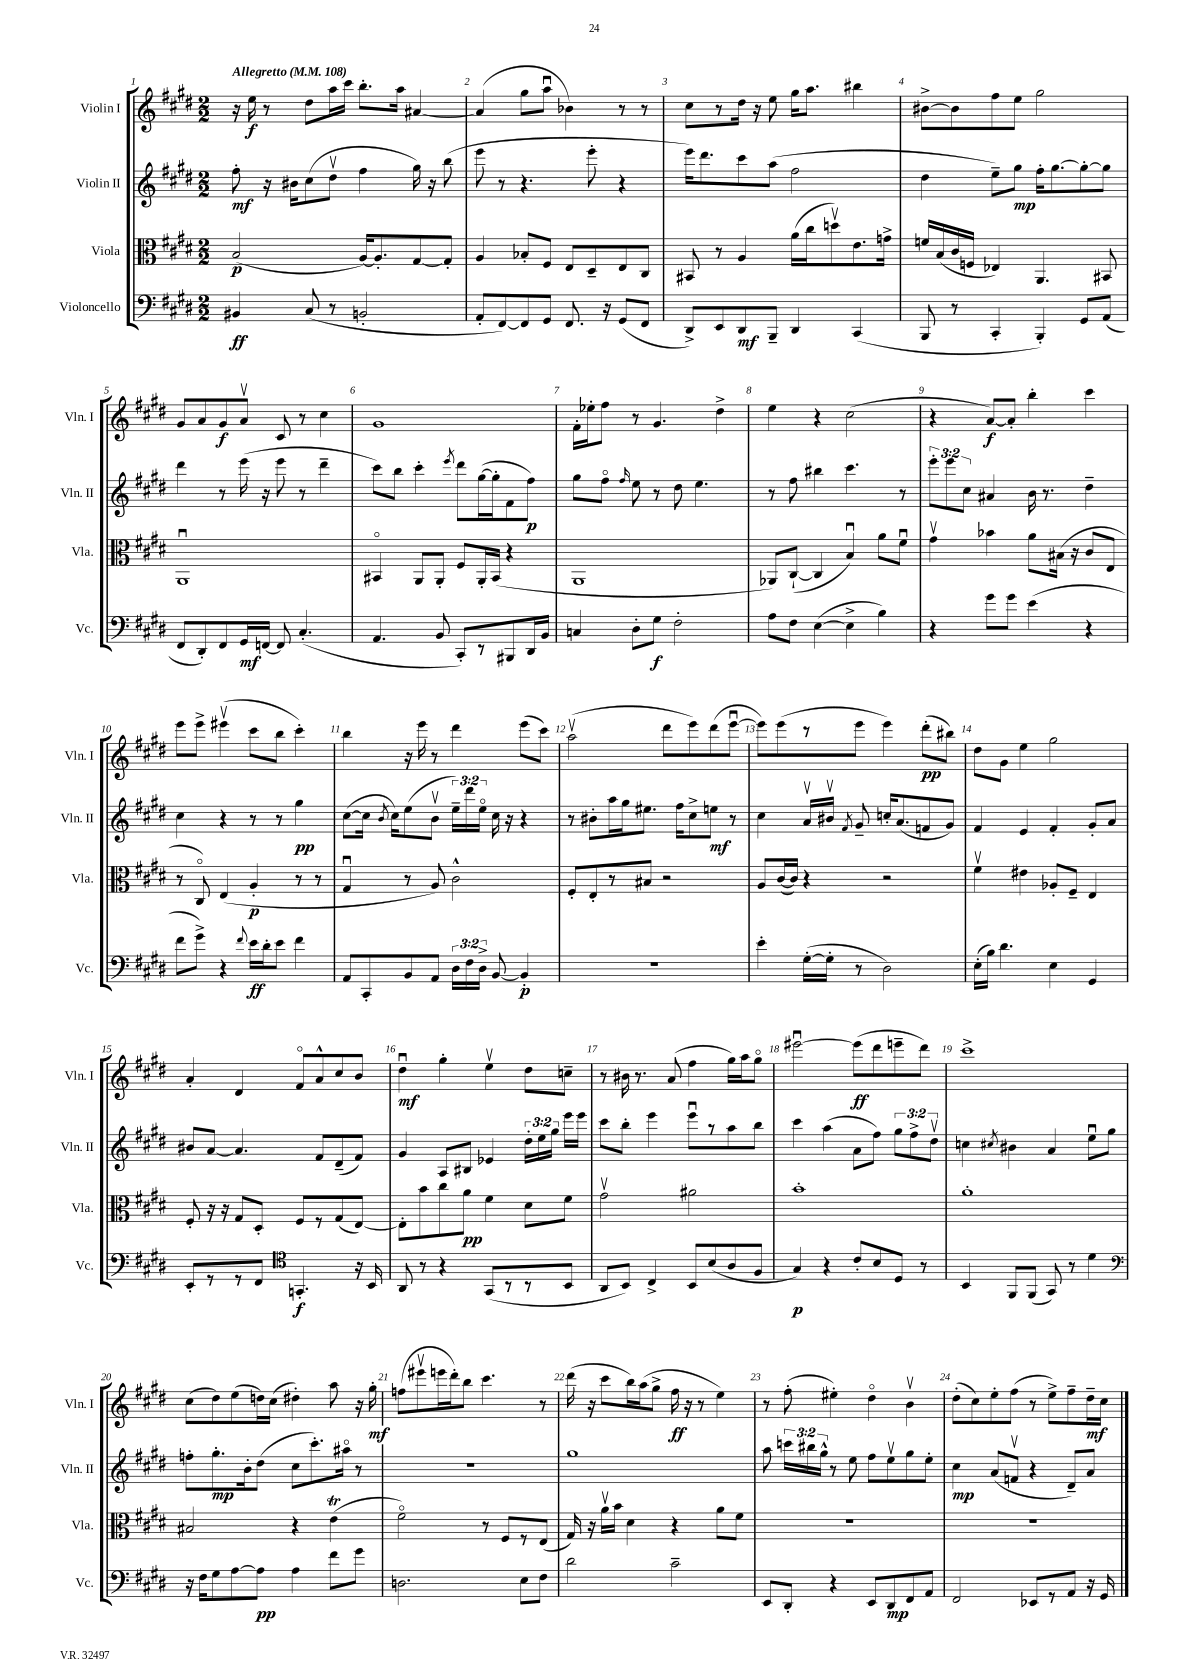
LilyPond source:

<<
\new StaffGroup <<
\new Staff = "s0" \with { instrumentName = "Violin I" shortInstrumentName = "Vln. I" } {
    \clef treble \key e \major \numericTimeSignature \time 2/2 \tempo "Allegretto" 4 = 108
    \autoBeamOff r16 e''16\f r8 dis''8[ a''16 cis'''16] b''8.[-. a''16] ais'4~ |
    ais'4( gis''8[ a''8]\downbow bes'4) r8 r8 |
    cis''8[ r8 dis''16] r16 e''8 gis''16[ a''8.] bis''4 |
    bis'8[~-> bis'8 fis''8 e''8] gis''2 |
    gis'8[ a'8 gis'8\f a'8]\upbow cis'8 r8 cis''4 |
    gis'1 |
    fis'16[-. ees''16-. fis''8] r8 gis'4. dis''4-> |
    e''4 r4 cis''2( |
    r4 a'8[~\f) a'8]-. b''4-. cis'''4 |
    e'''8[ e'''8]-> eis'''4\upbow( cis'''8[ b''8] cis'''4-.) |
    b''4 r16 e'''16 r8 dis'''4 e'''8[( cis'''8]) |
    a''2\upbow( dis'''8[ e'''8) dis'''8( e'''8]~\downbow |
    e'''8[) e'''8( r8 e'''8] e'''4) dis'''8[-.\pp( bis''8]) |
    dis''8[ gis'8] e''4 gis''2 |
    a'4-. dis'4 fis'8[\flageolet a'8-^ cis''8 b'8] |
    dis''4\downbow\mf gis''4-. e''4\upbow dis''8[ c''8]-- |
    r8 bis'16 r8. a'8( fis''4 gis''16[) a''16 gis''8]\flageolet |
    eis'''2~\downbow eis'''8[\ff( dis'''8 e'''8-- dis'''8]) |
    cis'''1-> |
    cis''8[( dis''8) e''8( d''16) cis''16]( dis''4-.) a''8 r16 gis''16-.\mf |
    f''8[( eis'''8\upbow e'''16 dis'''16-.) b''8] cis'''4. r8 |
    dis'''16( r16 cis'''8[ b''16) a''16( gis''8]-> fis''16\ff r16 r8 e''4) |
    r8 fis''8-.( eis''4-.) dis''4\flageolet b'4\upbow |
    dis''8[-.( cis''8) e''8-. fis''8]( r8 e''8[->) fis''8-- dis''16--\mf cis''16] \bar "|." |
}
\new Staff = "s1" \with { instrumentName = "Violin II" shortInstrumentName = "Vln. II" } {
    \clef treble \key e \major \numericTimeSignature \time 2/2 \override Staff.TupletNumber.text = #tuplet-number::calc-fraction-text
    \autoBeamOff fis''8-.\mf r16 bis'16[ cis''8( dis''8]\upbow fis''4 gis''16) r16 b''8( |
    e'''8 r8 r4. e'''8-. r4 |
    e'''16[) dis'''8. cis'''8 a''8]( fis''2 |
    dis''4 e''8[--) gis''8]\mp fis''16[-. gis''8.~ gis''8~-. gis''8] |
    dis'''4 r8 e'''16( r16 e'''8 r8 dis'''4-- |
    cis'''8[) b''8] cis'''4-. \acciaccatura { e'''8 } dis'''8[ gis''16~( gis''16-. fis'8 fis''8]\p) |
    gis''8[ fis''8]\flageolet \grace { fis''16 } e''8 r8 dis''8 e''4. |
    r8 fis''8 bis''4 cis'''4. r8 |
    \tuplet 3/2 { e'''8[-. e'''8 cis''8] } ais'4 b'16 r8. dis''4-- |
    cis''4 r4 r8 r8 gis''4\pp |
    cis''8[~( cis''16] \acciaccatura { b'8 } cis''16[) e''8( b'8]\upbow \tuplet 3/2 { e''16[--) dis'''16 e''16]\flageolet } cis''16 r16 r4 |
    r8 bis'8[-. a''16 gis''16 eis''8.] fis''16[ cis''8-> e''8]\mf r8 |
    cis''4 a'16[\upbow bis'16]\upbow \acciaccatura { fis'8 } gis'8-- c''16[-. a'8.( f'8 gis'8]) |
    fis'4 e'4 fis'4-. gis'8[-. a'8] |
    bis'8[ a'8]~ a'4. fis'8[ dis'8--( fis'8]) |
    gis'4 a8[ bis8] ees'4 \tuplet 3/2 { dis''16[-. e''16 gis''16] } e'''16[ e'''16] |
    cis'''8[ b''8]-. e'''4 e'''8[\downbow r8 a''8 b''8] |
    cis'''4 a''4( a'8[ fis''8]) \tuplet 3/2 { gis''8[ fis''8-> dis''8]\upbow } |
    c''4 \acciaccatura { cis''8 } bis'4 a'4 e''8[\downbow gis''8] |
    f''8[-. gis''8.-.\mp b'16-. dis''8]( cis''8[ cis'''8.-.) ais''16]\flageolet r8 |
    R1 |
    gis''1 |
    a''8 \tuplet 3/2 { c'''16[ bis''16 gis''16]-^ } r8 e''8 fis''8[ e''8\upbow gis''8 e''8]-. |
    cis''4\mp a'8[( f'8]\upbow r4 dis'8[--) a'8] \bar "|." |
}
\new Staff = "s2" \with { instrumentName = "Viola" shortInstrumentName = "Vla." } {
    \clef alto \key e \major \numericTimeSignature \time 2/2
    \autoBeamOff b2\p( a16[~) a8.-. gis8~ gis8]-. |
    a4 bes8[-. fis8] e8[ dis8-- e8 cis8] |
    bis,8 r8 a4 a'16[( cis''16 d''8\upbow) e'8. g'16]-> |
    f'16[ b16( cis'16 f16] ees4) a,4. bis,8 |
    a,1\downbow |
    bis,4\flageolet a,8[ a,8]-. fis8[ a,16-. bis,16]( r4 |
    a,1 |
    aes,8[) cis8]~-!( cis4 b4\downbow) a'8[ fis'8]\downbow |
    gis'4\upbow bes'4 a'8[ bis16]( r16 cis'8[ e8] |
    r8 cis8\flageolet) e4( a4-.\p r8 r8 |
    gis4\downbow r8 a8) cis'2-^ |
    fis8[-. e8-. r8 bis8] r2 |
    a8[ cis'16~( cis'16]) r4 r2 |
    fis'4\upbow eis'4 aes8[-. fis8]-- e4 |
    fis8-. r16 r16 gis8[ dis8]-. fis8[ r8 gis8( e8]~) |
    e8[-. b'8 cis''8 a'8]\pp fis'4 dis'8[ fis'8] |
    gis'2\upbow ais'2 |
    b'1-. |
    a'1-. |
    bis2 r4 e'4\trill( |
    fis'2\flageolet) r8 fis8[ r8 e8]( |
    gis16) r16 a'16[\upbow b'16] dis'4 r4 a'8[ fis'8] |
    R1 |
    r1 \bar "|." |
}
\new Staff = "s3" \with { instrumentName = "Violoncello" shortInstrumentName = "Vc." } {
    \clef bass \key e \major \numericTimeSignature \time 2/2 \override Staff.TupletNumber.text = #tuplet-number::calc-fraction-text
    \autoBeamOff bis,4\ff cis8( r8 b,2-. |
    a,8[-. fis,8~) fis,8 gis,8] fis,8. r16 gis,8[( fis,8] |
    dis,8[->) e,8 dis,8\mf b,,8]-- dis,4 cis,4( |
    b,,8 r8 cis,4-. b,,4-.) gis,8[ a,8]( |
    fis,8[ dis,8-.) fis,8 gis,16\mf f,16]~ f,8 cis4.-.( |
    a,4. b,8 cis,8[-.) r8 bis,,8 dis,16 b,16] |
    c4 dis8[-. gis8]\f fis2-. |
    a8[ fis8] e4~( e4-> b4) |
    r4 gis'8[ gis'8] e'4( r4 |
    fis'8[ gis'8]->) r4 \appoggiatura { fis'8 } e'16[\ff dis'16-. e'8] fis'4 |
    a,8[ cis,8-. b,8 a,8] \tuplet 3/2 { dis16[ fis16 dis16]-> } b,8~ b,4-.\p |
    R1 |
    e'4-. gis16[~-.( gis16]-. r8 dis2) |
    e16[-.( b16]) dis'4. e4 gis,4 |
    e,8[-. r8 r8 fis,8] \clef tenor g,4.-.\f r16 b,16 |
    a,8 r8 r4 gis,8[( r8 r8 b,8] |
    a,8[ b,8]) cis4-> b,8[ b8( a8 fis8] |
    gis4\p) r4 cis'8[-. b8 dis8] r8 |
    b,4 fis,8[ fis,8]( gis,8) r8 dis'4 |
    \clef bass r16 fis16[ gis8 a8~ a8]\pp a4 fis'8[ gis'8] |
    d2. e8[ fis8] |
    dis'2 cis'2-- |
    e,8[ dis,8]-. r4 e,8[ dis,8\mp fis,8 a,8] |
    fis,2 ees,8[ r8 a,8] r16 gis,16 \bar "|." |
}
>>
>>
\layout { \context { \Score \override BarNumber.break-visibility = ##(#f #t #t) barNumberVisibility = #all-bar-numbers-visible } }
